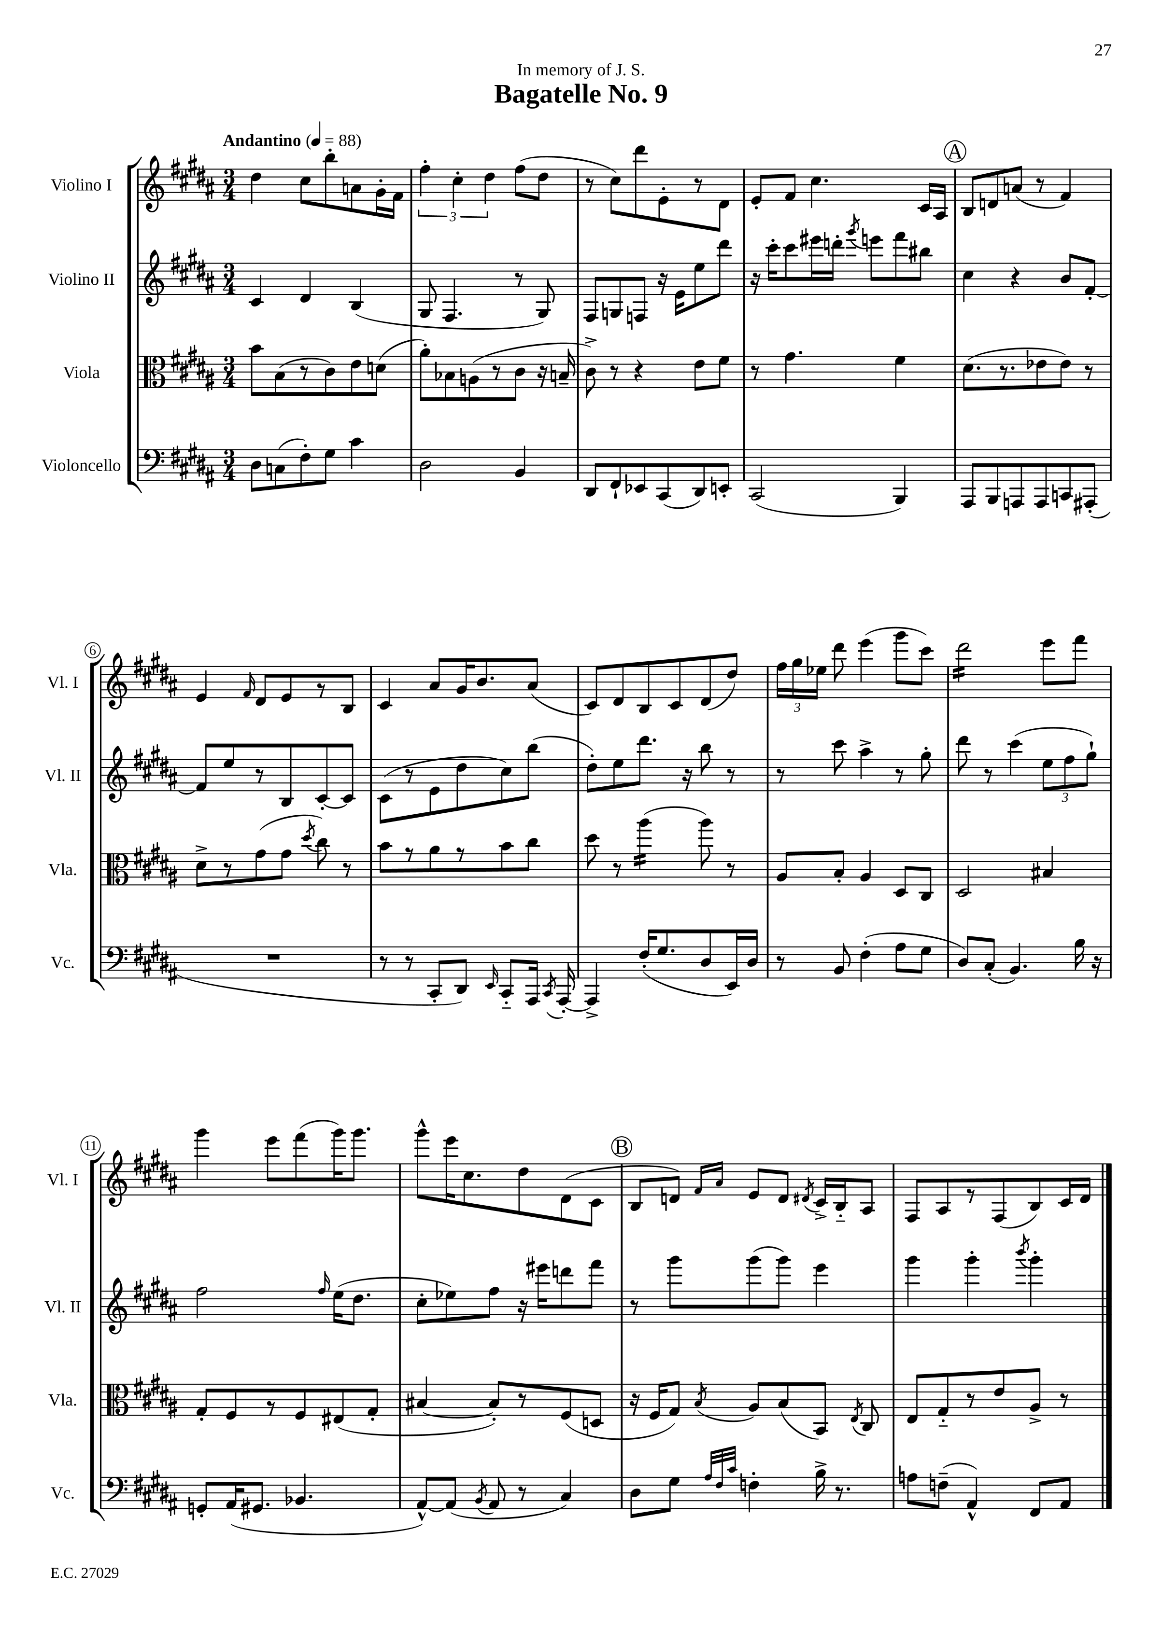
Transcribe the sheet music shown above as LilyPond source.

\header { title = "Bagatelle No. 9" dedication = "In memory of J. S." }
<<
\new StaffGroup <<
\new Staff = "s0" \with { instrumentName = "Violino I" shortInstrumentName = "Vl. I" } {
    \clef treble \key b \major \numericTimeSignature \time 3/4 \tempo "Andantino" 4 = 88
    \autoBeamOff dis''4 cis''8[ b''8-. a'8 gis'16-. fis'16] |
    \tuplet 3/2 { fis''4-. cis''4-. dis''4 } fis''8[( dis''8] |
    r8 cis''8[) dis'''8 e'8-. r8 dis'8] |
    e'8[-. fis'8] cis''4. cis'16[ ais16] |
    \mark \markup { \circle "A" } b8[ d'8 a'8]( r8 fis'4) |
    e'4 \grace { fis'16 } dis'8[ e'8 r8 b8] |
    cis'4 ais'8[ gis'16 b'8. ais'8]( |
    cis'8[) dis'8 b8 cis'8 dis'8( dis''8]) |
    \tuplet 3/2 { fis''16[ gis''16 ees''16] } dis'''8 e'''4( gis'''8[ cis'''8]) |
    dis'''2:16 e'''8[ fis'''8] |
    gis'''4 e'''8[ fis'''8( gis'''16) gis'''8.] |
    gis'''8[-^ e'''16 cis''8. dis''8 dis'8( cis'8] |
    \mark \markup { \circle "B" } b8[ d'8]) \grace { fis'16[ ais'16] } e'8[ d'8] \acciaccatura { dis'8 } cis'16[-> b16-_ ais8] |
    fis8[ ais8 r8 fis8( b8) cis'16 dis'16] \bar "|." |
}
\new Staff = "s1" \with { instrumentName = "Violino II" shortInstrumentName = "Vl. II" } {
    \clef treble \key b \major \numericTimeSignature \time 3/4
    \autoBeamOff cis'4 dis'4 b4( |
    gis8 fis4. r8 gis8) |
    fis8[ g8 f8] r16 e'16[ e''8 dis'''8] |
    r16 cis'''16[-. cis'''8 eis'''16 d'''16]-. \acciaccatura { gis'''8 } e'''8[ fis'''8 bis''8] |
    \mark \markup { \circle "A" } cis''4 r4 b'8[ fis'8]~-. |
    fis'8[ e''8 r8 b8 cis'8~-. cis'8] |
    cis'8[( r8 e'8 dis''8 cis''8) b''8]( |
    dis''8[-.) e''8 dis'''8.] r16 b''8 r8 |
    r8 cis'''8 ais''4-> r8 gis''8-. |
    dis'''8 r8 cis'''4( \tuplet 3/2 { e''8[ fis''8 gis''8]-!) } |
    fis''2 \grace { fis''16 } e''16[( dis''8.] |
    cis''8[-. ees''8) fis''8] r16 eis'''16[ d'''8 fis'''8] |
    \mark \markup { \circle "B" } r8 gis'''8[ gis'''8( gis'''8]) e'''4 |
    gis'''4 gis'''4-. \acciaccatura { b'''8 } gis'''4-. \bar "|." |
}
\new Staff = "s2" \with { instrumentName = "Viola" shortInstrumentName = "Vla." } {
    \clef alto \key b \major \numericTimeSignature \time 3/4
    \autoBeamOff b'8[ b8( r8 cis'8) e'8 d'8]( |
    ais'8[-.) bes8 a8( r8 cis'8] r16 b16-- |
    cis'8->) r8 r4 e'8[ fis'8] |
    r8 gis'4. fis'4 |
    \mark \markup { \circle "A" } dis'8.[( r8. ees'8 ees'8]) r8 |
    dis'8[-> r8 gis'8( gis'8] \acciaccatura { dis''8 } cis''8) r8 |
    b'8[ r8 ais'8 r8 b'8 cis''8] |
    dis''8 r8 ais''4:16( ais''8) r8 |
    ais8[ b8]-. ais4 dis8[ cis8] |
    dis2 bis4 |
    gis8[-. fis8 r8 fis8 eis8( gis8]-. |
    bis4~ bis8[-.) r8 fis8( d8] |
    \mark \markup { \circle "B" } r16 fis16[ gis8]) \acciaccatura { b8 } ais8[ b8( b,8]) \acciaccatura { e8 } cis8 |
    e8[ gis8-_ r8 e'8 ais8]-> r8 \bar "|." |
}
\new Staff = "s3" \with { instrumentName = "Violoncello" shortInstrumentName = "Vc." } {
    \clef bass \key b \major \numericTimeSignature \time 3/4
    \autoBeamOff dis8[ c8( fis8-.) gis8] cis'4 |
    dis2 b,4 |
    dis,8[ fis,8-! ees,8 cis,8( dis,8) e,8]-. |
    cis,2( b,,4) |
    \mark \markup { \circle "A" } ais,,8[ b,,8 a,,8 a,,8 c,8 ais,,8]-.( |
    R2. |
    r8 r8 cis,8[-. dis,8]) \grace { e,16 } cis,8[-_ ais,,16] \acciaccatura { cis,8 } ais,,16~-. |
    ais,,4-> fis16[-.( gis8. dis8 e,16) dis16] |
    r8 b,8 fis4-.( ais8[ gis8] |
    dis8[) cis8]-.( b,4.) b16 r16 |
    g,8[-. ais,16( gis,8.] bes,4. |
    ais,8[~-^) ais,8]( \acciaccatura { b,8 } ais,8 r8 cis4) |
    \mark \markup { \circle "B" } dis8[ gis8] \grace { ais32[ fis32 cis'32] } f4-. b16-> r8. |
    a8[ f8]--( ais,4-^) fis,8[ ais,8] \bar "|." |
}
>>
>>
\layout { \context { \Score \override BarNumber.stencil = #(make-stencil-circler 0.1 0.3 ly:text-interface::print) } }
